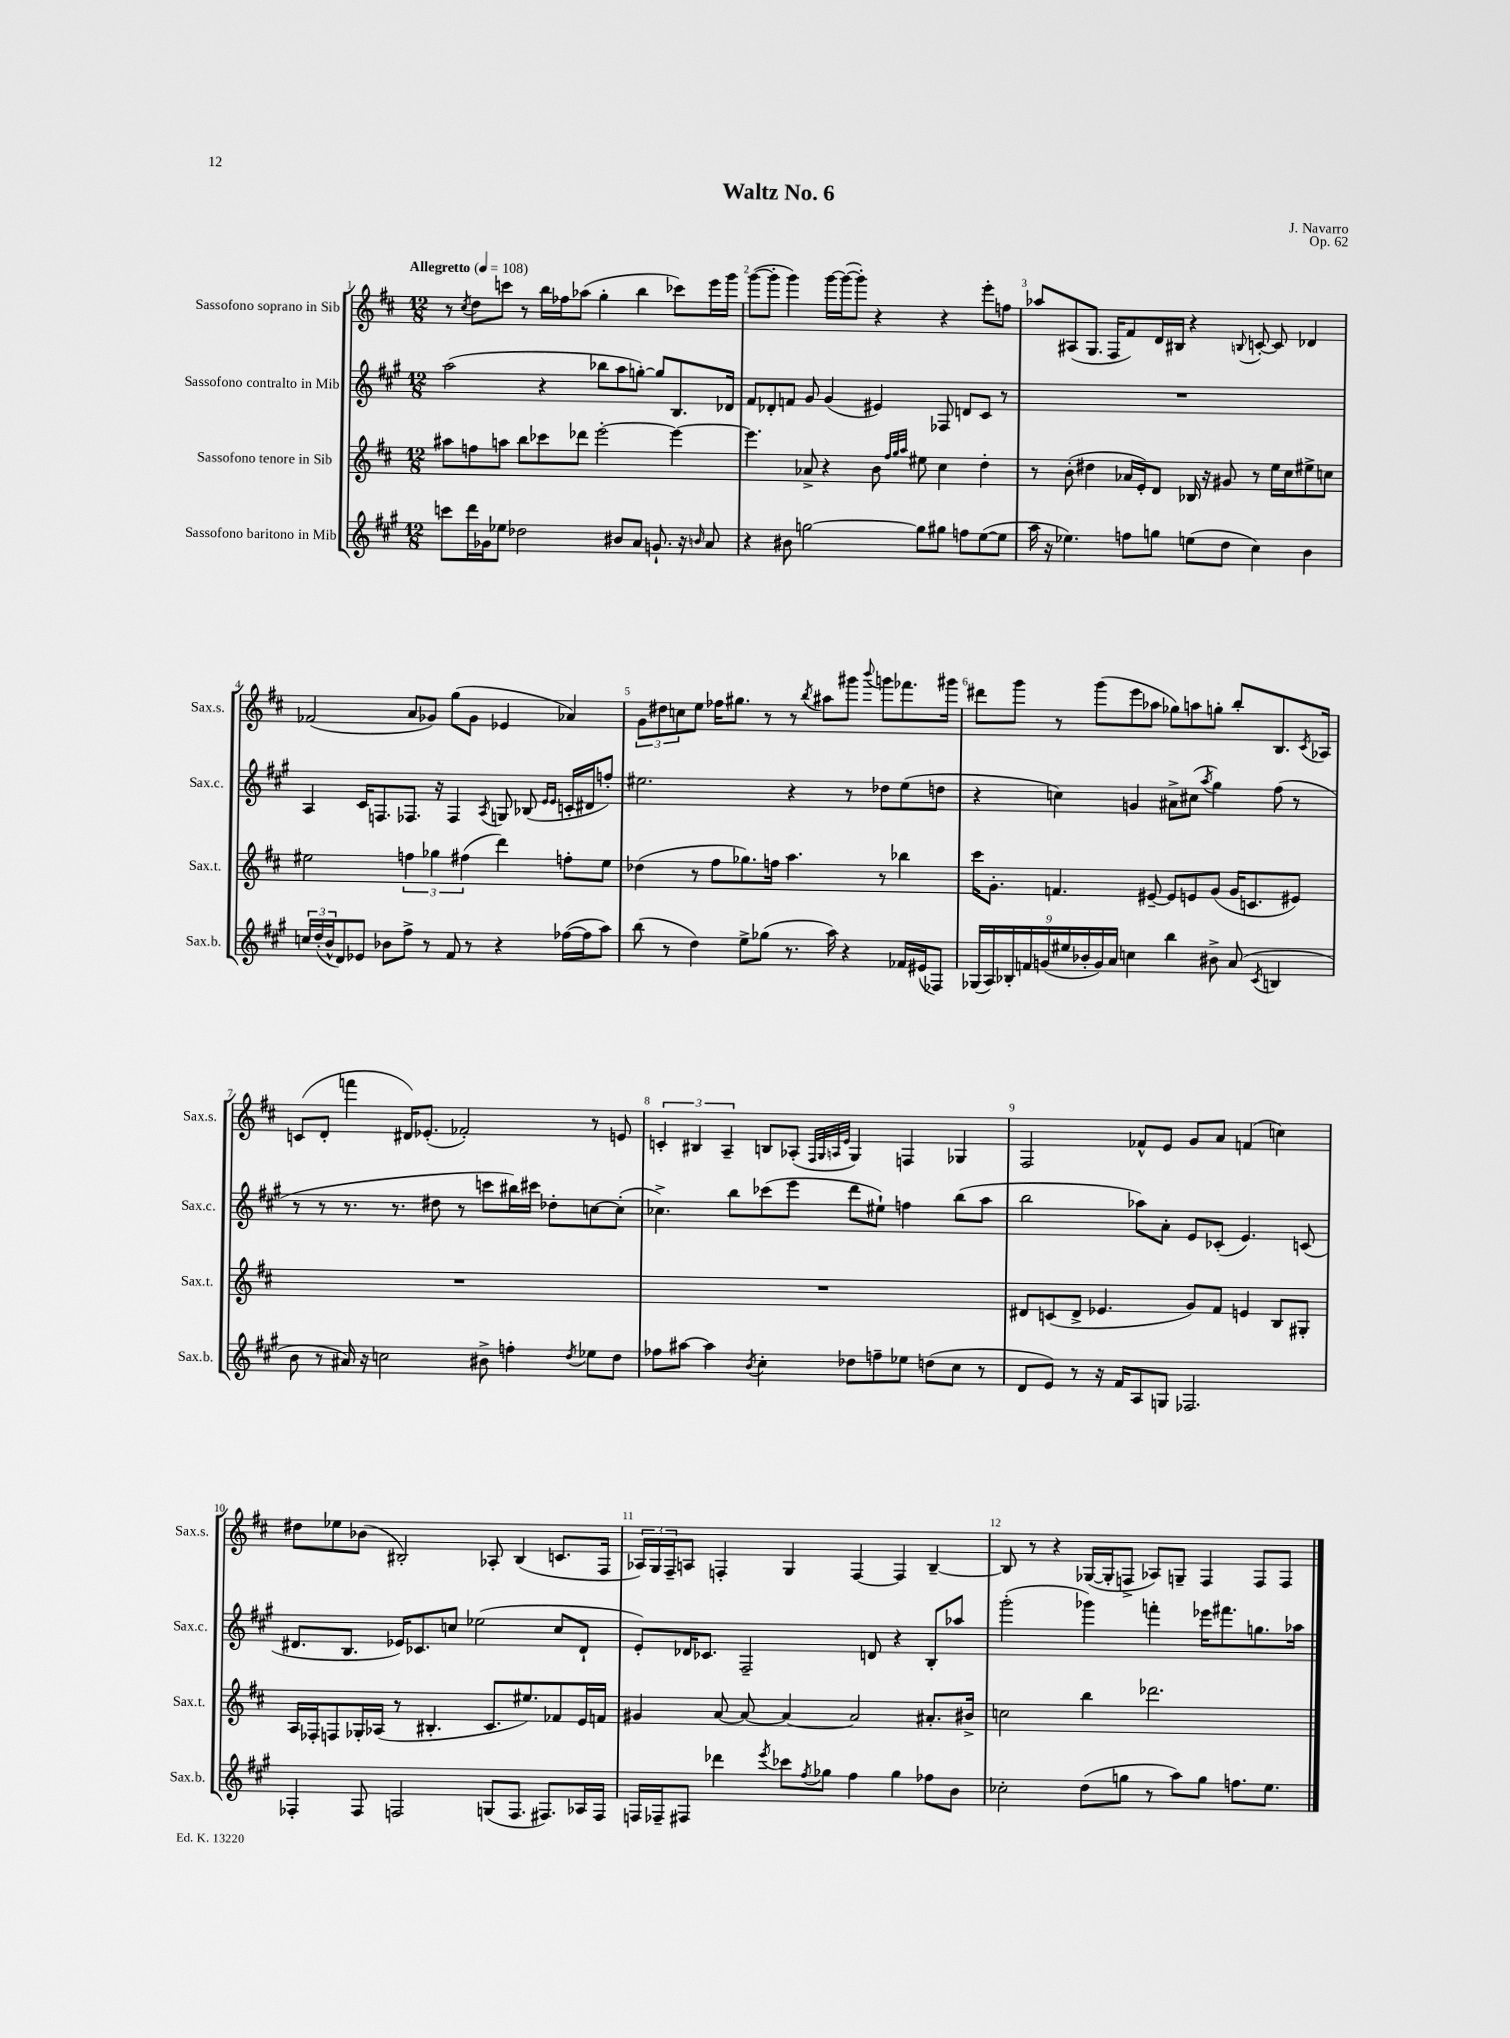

**kern	**kern	**kern	**kern
*staff4	*staff3	*staff2	*staff1
*clefG2	*clefG2	*clefG2	*clefG2
*k[f#c#g#]	*k[f#c#]	*k[f#c#g#]	*k[f#c#]
*M12/8	*M12/8	*M12/8	*M12/8
*MM108	*MM108	*MM108	*MM108
8ccc	8aa#	(2aa	8r
.	.	.	8qcc#
16ddd	8ff	.	8dd
16g-	.	.	.
8ee-	8aa	.	8ccc
2dd-	8bb	.	8r
.	8ccc-	4r	16bb
.	.	.	16ff-
.	8ddd-	.	(8aa-
.	[2eee'	8bb-	4gg'
8b#	.	8aa	.
8a	.	[8gg')	4bb
8.g`	.	8gg]	.
.	4eee_	8.B	8ccc-)
16r	.	.	.
16qqb	.	.	.
8a	.	.	16eee
.	.	16d-	16ggg
=	=	=	=
4r	4.eee]	8f#	([8ggg
.	.	8d-'	8ggg']
8b#	.	8f	4ggg)
[2gg	8a-^	8g#	.
.	4r	(4g#	[16ggg
.	.	.	(16ggg_
.	.	.	8ggg'])
.	8b	4e#)	4r
.	32qqff#	.	.
.	32qqgg	.	.
.	32qqaa	.	.
8gg]	8ee#	.	.
8gg#	4cc#	8F-	4r
8ff	.	8d	.
([8ee	4dd'	8c#	8eee'
8ee]	.	8r	8ff
=	=	=	=
16aa	8r	1.r	8aa-
16r	.	.	.
4.ee-)	(8b'	.	(8A#
.	4dd#	.	8.G
.	.	.	16F#
8ff	16a-	.	8f#)
.	16e')	.	.
8gg	8d	.	16d
.	.	.	16B#
(8ee	16B-	.	4r
.	16r	.	.
8dd	8g#	.	.
.	.	.	8qqB
4cc#)	8r	.	[8c'
.	16ee	.	8c]
.	16cc#	.	.
4b	8ee#^	.	4d-
.	8cc	.	.
=	=	=	=
24cc	2ee#	4A	(2f-
(24dd'	.	.	.
24b^^	.	.	.
8d)	.	.	.
8e-	.	16c#	.
.	.	8.F	.
8b-	.	.	.
8ff#^	6ff	8.F-	8a
8r	.	.	8g-)
.	6gg-	.	.
.	.	16r	.
8f#	.	4F-	(8gg
.	(6ff#	.	.
8r	.	.	8g-
.	.	8qA	.
4r	4ddd)	8G	4e-
.	.	(8B-	.
.	.	16qqe	.
.	.	16qqe	.
([16ff-	8ff'	16c'	4a-)
16ff-]	.	16d#	.
8aa)	8ee#	8ff')	.
=	=	=	=
(8bb	(4dd-	2.ee#	12g
.	.	.	12dd#
8r	.	.	.
.	.	.	12cc
4dd)	8r	.	8ee
.	8ff#	.	16ff-
.	.	.	8.gg#
8ee^	8.gg-)	.	.
(8gg-	.	.	8r
.	16ff	.	.
8.r	4.aa	4r	8r
.	.	.	8qbb
.	.	.	8aa#
16aa)	.	.	.
4r	.	8r	8ggg#
.	.	.	8qqbbb
.	8r	8dd-	8ggg
16f-	4bb-	(8ee#	8.fff-
(16e#	.	.	.
8F-)	.	8dd	.
.	.	.	16ggg#
=	=	=	=
(18G-	16ccc#	4r	8ddd#
18A)	.	.	.
.	8.g'	.	.
18B-'	.	.	.
.	.	.	8ggg
18f	.	.	.
(18g	.	.	.
.	4.f	4cc)	8r
18ee#	.	.	.
18b-'	.	.	.
.	.	.	(8ggg
18g)	.	.	.
18a	.	.	.
4cc	.	4g	8eee
.	[8e#~	.	8aa-
4bb	8e#]	8a#^	8gg-)
.	8e	(8cc#	8aa
.	.	8qaa	.
8b#^	(8g	4gg#)	8gg'
(8a	16g	.	8bb'
.	8.c	.	.
8qc#	.	.	.
4B	.	(8ff#	8.B
.	8e#)	8r	.
.	.	.	8qc#
.	.	.	16A-
=	=	=	=
8b	1.r	8r	(8c
8r	.	8r	8d'
16a#)	.	8.r	4fff
16r	.	.	.
2cc	.	.	.
.	.	8.r	.
.	.	.	16d#)
.	.	.	(8.e-'
.	.	8dd#	.
.	.	8r	2f-')
8b#^	.	8ccc	.
4ff'	.	16bb#)	.
.	.	16ccc#	.
.	.	8dd-'	.
8qdd	.	.	.
8ee-	.	[8cc	8r
8dd	.	(8cc']	8e
=	=	=	=
8ff-	1.r	4.cc-^)	6c'
[8aa#	.	.	.
.	.	.	6B#
4aa#]	.	.	.
.	.	.	6A~
.	.	8bb	.
8qb	.	.	.
4cc#'	.	(8ccc-	8B
.	.	8eee	(8A-'
.	.	.	32qqF#
.	.	.	32qqG
.	.	.	32qqA
.	.	.	32qqe
8dd-	.	8ddd	4G)
8ff~	.	8ee#`)	.
8ee-	.	4ff	4F
(8dd	.	.	.
8cc#	.	(8bb	4G-
8r	.	8aa	.
=	=	=	=
8d	8d#	2bb	2F#
8e)	(8c	.	.
8r	8d#^	.	.
16r	4.e-	.	.
16f#	.	.	.
8A	.	8aa-)	8f-^^
8G	.	8a'	8e
2.F-	8g)	8e	8g
.	8f#	(8c-'	8a
.	4e	4.e)	(4f
.	8B	.	4cc)
.	8G#'	(8c	.
=	=	=	=
4F-'	16A	8.d#	8dd#
.	16F-'	.	.
.	8F	.	8ee-
.	.	8.B	.
8F-	16G-'	.	(8b-
.	(16A-	.	.
2F	8r	16e-)	2B#')
.	.	8.c-	.
.	4.B#'	.	.
.	.	8cc	.
.	.	(2ee-	.
(8G	8.c#	.	8A-'
8.F	.	.	(4B#
.	8.ee#)	.	.
8.F#)	.	.	.
.	8f-	8cc	8.c
16A-	16e	8d#`	.
16F#	16f	.	16F#
=	=	=	=
16F	4g#	8e')	24A-)
.	.	.	24G
16F-~	.	.	.
.	.	.	24F#~
8F#	.	16d-	8A
.	.	8.c-	.
4ddd-	[8a	.	4F'
.	8a_	2F#~	.
8qeee	.	.	.
8ccc-	4a_	.	4G
8qff#	.	.	.
8gg-	.	.	.
4ff#	2a]	.	[4F
.	.	8d	.
4gg-	.	4r	4F]
8ff-	8.a#'	8B'	[4B~
8b	.	8aa-	.
.	16b#^	.	.
=	=	=	=
2cc-'	2cc	(2ggg#'	8B]
.	.	.	8r
.	.	.	4r
(8dd	4bb	4ggg-)	([16G-
.	.	.	16G-']
8gg	.	.	8F^
8r	2.ddd-	4fff'	8A-)
8aa)	.	.	8G~
8gg	.	16eee-	4F
.	.	8.fff#	.
8.ff	.	.	.
.	.	8.gg	8F
8.ee	.	.	.
.	.	.	8F
.	.	16aa-	.
==	==	==	==
*-	*-	*-	*-
